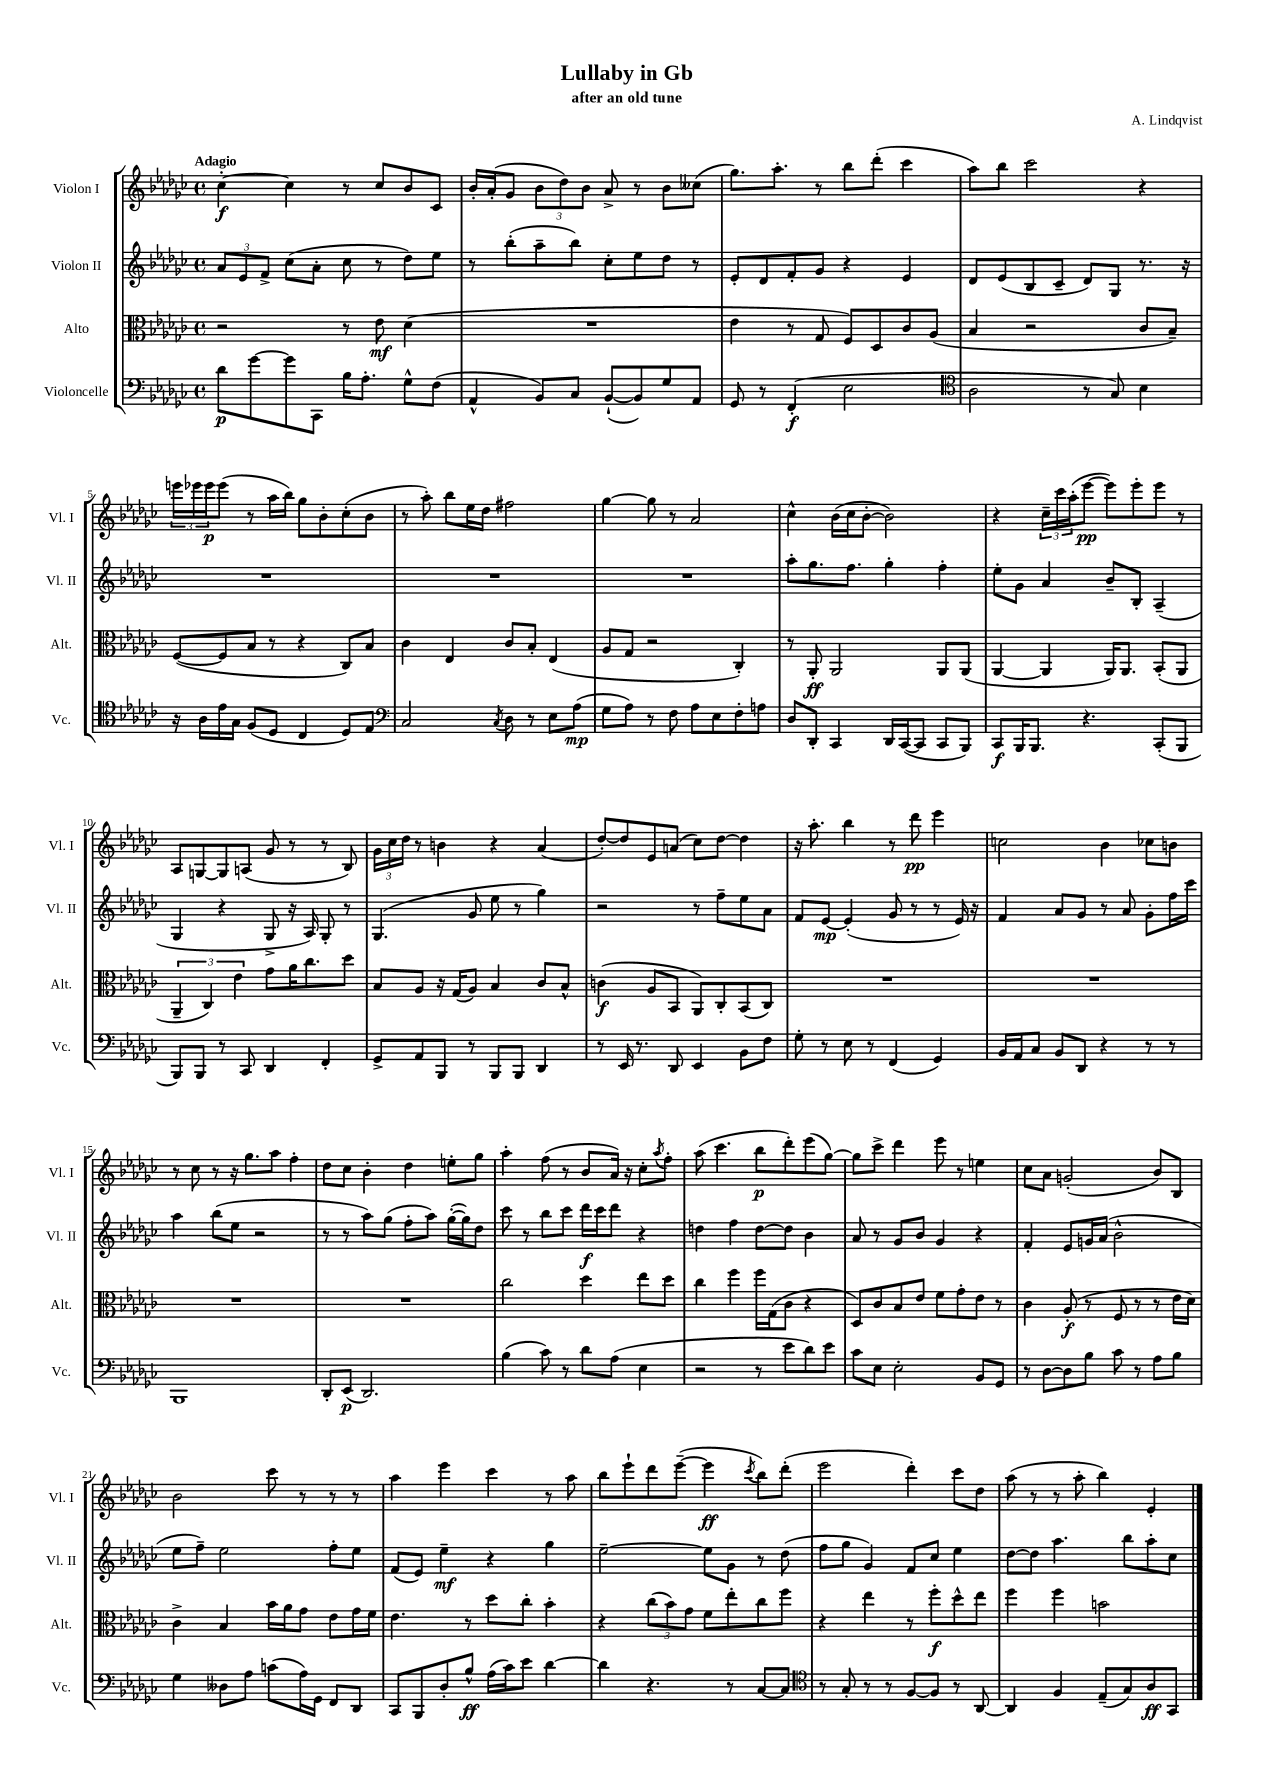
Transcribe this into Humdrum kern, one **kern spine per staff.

**kern	**kern	**kern	**kern
*staff4	*staff3	*staff2	*staff1
*clefF4	*clefC3	*clefG2	*clefG2
*k[b-e-a-d-g-c-]	*k[b-e-a-d-g-c-]	*k[b-e-a-d-g-c-]	*k[b-e-a-d-g-c-]
*M4/4	*M4/4	*M4/4	*M4/4
*met(c)	*met(c)	*met(c)	*met(c)
8d-\L	2r	12a-/L	[4cc-'\
.	.	12e-/	.
[8g-\	.	.	.
.	.	12f^/J	.
8g-\]	.	(8cc-\L	4cc-\]
8CC-\J	.	8a-'\J	.
16B-\LK	8r	8cc-\	8r
8.A-'\J	.	.	.
.	8e-\	8r	8cc-/L
8G-^^\L	(4d-\	8dd-\L)	8b-/
(8F\J	.	8ee-\J	8c-/J
=	=	=	=
4AA-^^/	1r	8r	16b-'/LL
.	.	.	(16a-'/J
.	.	(8bb-'\L	8g-/J
8BB-/L)	.	8aa-~\	12b-\L
.	.	.	12dd-\)
8C-/J	.	8bb-\J)	.
.	.	.	12b-\J
([8BB-`/L	.	8cc-'\L	8a-^/
8BB-/])	.	8ee-\	8r
8G-/	.	8dd-\J	8b-\L
8AA-/J	.	8r	(8cc--\J
=	=	=	=
8GG-/	4e-\	8e-'/L	8.gg-\L)
8r	.	8d-/	.
.	.	.	8.aa-'\J
(4FF'/	8r	8f'/	.
.	8G-/	8g-/J	8r
2E-\	8F/L)	4r	8bb-\L
.	8D-/	.	(8ddd-'\J
.	8c-/	4e-/	4ccc-\
.	(8A-/J	.	.
=	=	=	=
*clefC4	*	*	*
2A-\	4B-/	8d-/L	8aa-\L)
.	.	(8e-/	8bb-\J
.	2r	8B-/	2ccc-\
.	.	8c-~/J	.
8r	.	8d-/L)	.
8G-/)	.	8G-/J	.
4B-\	8c-/L	8.r	4r
.	8B-~/J)	.	.
.	.	16r	.
=	=	=	=
16r	([8F/L	1r	24eee\LL
.	.	.	24eee-\
16A-\LL	.	.	.
.	.	.	24eee-\J
16e-\	8F/]	.	(8eee-\J
16G-\JJ	.	.	.
(8F/L	8B-/J	.	8r
8D-/J	8r	.	16aa-\LL
.	.	.	16bb-\JJ)
4C-/	4r	.	8gg-\L
.	.	.	8b-'\
8D-/L)	8C-/L)	.	(8cc-'\
8E-/J	8B-/J	.	8b-\J
=	=	=	=
*clefF4	*	*	*
2C-/	4c-\	1r	8r
.	.	.	8aa-'\)
.	4E-/	.	8bb-\L
.	.	.	16ee-\L
.	.	.	16dd-\JJ
8qC-/	.	.	.
8D-\	8c-/L	.	2ff#\
8r	8B-'/J	.	.
8E-\L	(4E-/	.	.
(8A-\J	.	.	.
=	=	=	=
8G-\L	8A-/L	1r	[4gg-\
8A-\J)	8G-/J	.	.
8r	2r	.	8gg-\]
8F\	.	.	8r
8A-\L	.	.	2a-/
8E-\	.	.	.
8F'\	4C-'/)	.	.
8A\J	.	.	.
=	=	=	=
8D-/L	8r	8aa-'\L	4cc-^^\
8DD-'/J	8AA-'/	8.gg-\	.
4CC-/	2AA-/	.	(16b-\LL
.	.	8.ff\J	16cc-\J
.	.	.	[8b-'\J
16DD-/LL	.	4gg-'\	2b-\])
([16CC-/J	.	.	.
8CC-/]J	.	.	.
8CC-/L	8AA-/L	4ff'\	.
8BBB-/J)	(8AA-/J	.	.
=	=	=	=
8CC-/L	[4AA-/	8ee-'\L	4r
16BBB-/K	.	8g-\J	.
8.BBB-/J	.	.	.
.	4AA-/]	4a-/	24cc-~\LL
.	.	.	24ccc-\
.	.	.	(24aa-'\J
4.r	.	.	[8eee-\J
.	16AA-/LK)	8b-~/L	8eee-\]L)
.	8.AA-/J	.	.
.	.	8B-'/J	8eee-'\
(8CC-'/L	(8BB-'/L	(4A-~/	8eee-\J
8BBB-/J	8AA-/J	.	8r
=	=	=	=
8BBB-/L)	6AA-~/	4G-/	8A-/L
8BBB-/J	.	.	[8G/
.	6C-/)	.	.
8r	.	4r	8G/]
.	6e-\	.	.
8CC-/	.	.	(8A/J
4DD-/	8g-\L	8G-^/	8g-/
.	16a-\K	16r	8r
.	8.cc-\	16A-/)	.
4FF'/	.	8G-'/	8r
.	8dd-\J	8r	8B-/)
=	=	=	=
8GG-^/L	8B-/L	(4.G-/	24g-\LL
.	.	.	24cc-\
.	.	.	24dd-\JJ
8AA-/	8A-/J	.	8r
8BBB-/J	16r	.	4b\
.	(16G-/LK	.	.
8r	8A-/J)	8g-/	.
8BBB-/L	4B-/	8ee-\	4r
8BBB-/J	.	8r	.
4DD-/	8c-/L	4gg-\)	(4a-/
.	8B-^^/J	.	.
=	=	=	=
8r	(4c\	2r	[8dd-'/L)
16EE-/	.	.	8dd-/]
8.r	.	.	.
.	8A-/L	.	8e-/
8DD-/	8BB-/J	.	(8a/J
4EE-/	8AA-/L)	8r	8cc-\L)
.	8C-'/	8ff~\L	[8dd-\J
8BB-\L	(8BB-/	8ee-\	4dd-\]
8F\J	8C-/J)	8a-\J	.
=	=	=	=
8G-'\	1r	8f/L	16r
.	.	.	8.aa-'\
8r	.	[8e-/J	.
8E-\	.	(4e-'/]	4bb-\
8r	.	.	.
(4FF/	.	8g-/	8r
.	.	8r	8ddd-\
4GG-/)	.	8r	4eee-\
.	.	16e-/)	.
.	.	16r	.
=	=	=	=
16BB-/LL	1r	4f/	2cc\
16AA-/J	.	.	.
8C-/J	.	.	.
8BB-/L	.	8a-/L	.
8DD-/J	.	8g-/J	.
4r	.	8r	4b-\
.	.	8a-/	.
8r	.	8g-'\L	8cc-\L
8r	.	16ff\L	8b\J
.	.	16ccc-\JJ	.
=	=	=	=
1BBB-	1r	4aa-\	8r
.	.	.	8cc-\
.	.	(8bb-\L	8r
.	.	8ee-\J	16r
.	.	.	8.gg-\L
.	.	2r	.
.	.	.	8aa-\J
.	.	.	4ff'\
=	=	=	=
8DD-'/L	1r	8r	8dd-\L
(8EE-/J	.	8r	8cc-\J
2.DD-/)	.	8aa-\L)	4b-'\
.	.	(8gg-\J	.
.	.	8ff'\L	4dd-\
.	.	8aa-\J)	.
.	.	([16gg-'\LL	8ee'\L
.	.	16gg-\]J)	.
.	.	8dd-\J	8gg-\J
=	=	=	=
(4B-\	2cc-\	8ccc-\	4aa-'\
.	.	8r	.
8c-\)	.	8bb-\L	(8ff\
8r	.	8ccc-\J	8r
8d-\L	4dd-\	16ddd-\LL	8b-/L
.	.	16ccc-\J	.
(8A-\J	.	8ddd-\J	16a-/Jk)
.	.	.	16r
4E-\	8ee-\L	4r	8cc-'\L
.	.	.	8qaa-/
.	8dd-\J	.	8ff'\J
=	=	=	=
2r	4cc-\	4dd\	(8aa-\
.	.	.	4.ccc-\
.	4ff\	4ff\	.
8r	16ff\LL	[8dd\L	8bb-\L
.	(16G-\J	.	.
8e-\L	8c-\J	8dd\]J	8ddd-'\)
8d-\)	4r	4b-\	(8eee-\
8e-\J	.	.	[8gg-\J)
=	=	=	=
8c-\L	8D-/L)	8a-/	8gg-\]L
8E-\J	8c-/	8r	8ccc-^\J
2E-'\	8B-/	8g-/L	4ddd-\
.	8e-/J	8b-/J	.
.	8f\L	4g-/	8eee-\
.	8g-'\	.	8r
8BB-/L	8e-\J	4r	4ee\
8GG-/J	8r	.	.
=	=	=	=
8r	4c-\	4f'/	8cc-\L
[8D-\L	.	.	8a-\J
8D-\]	(8A-'/	8e-/L	(2g'/
8B-\J	8r	16g/L	.
.	.	(16a-/JJ	.
8c-\	8F/	2b-^^\	.
8r	8r	.	.
8A-\L	8r	.	8b-/L)
8B-\J	16e-\LL	.	8B-/J
.	16d-\JJ)	.	.
=	=	=	=
4G-\	4c-^\	8ee-\L	2b-\
.	.	8ff~\J)	.
8D--\L	4B-/	2ee-\	.
8A-\J	.	.	.
(8c\L	16b-\LL	.	8ccc-\
.	16a-\J	.	.
16A-\L)	8g-\J	.	8r
16GG-\JJ	.	.	.
8FF/L	8e-\L	8ff'\L	8r
8DD-/J	16g-\L	8ee-\J	8r
.	16f\JJ	.	.
=	=	=	=
8CC-/L	4.e-\	(8f/L	4aa-\
8BBB-/	.	8e-/J)	.
8D-'/	.	4ee-~\	4eee-\
8B-^^/J	8r	.	.
(16A-\LL	8dd-\L	4r	4ccc-\
16c-\J)	.	.	.
8e-\J	8cc-'\J	.	.
[4d-\	4b-'\	4gg-\	8r
.	.	.	8aa-\
=	=	=	=
4d-\]	4r	[2ee-~\	8bb-\L
.	.	.	8eee-`\
4.r	(12cc-\L	.	8ddd-\
.	12b-\)	.	.
.	.	.	([8eee-~\J
.	12g-\J	.	.
.	8f\L	8ee-\]L	4eee-\]
8r	8ee-'\	8g-\J	.
.	.	.	8qccc-/
[8C-/L	8cc-\	8r	8bb-\L)
8C-/]J	8ff\J	(8dd-\	(8ddd-'\J
=	=	=	=
*clefC4	*	*	*
8r	4r	8ff\L	2eee-\
8G-'/	.	8gg-\J	.
8r	4ee-\	4g-/)	.
8r	.	.	.
[8F/L	8r	8f/L	4ddd-'\)
8F/]J	8ff'\L	8cc-/J	.
8r	8dd-^^\	4ee-\	8ccc-\L
[8AA-/	8ee-\J	.	8dd-\J
=	=	=	=
4AA-/]	4ff\	[8dd-\L	(8aa-\
.	.	8dd-\]J	8r
4F/	4ff\	4.aa-\	8r
.	.	.	8aa-'\
(8E-~/L	2b\	.	4bb-\)
8G-/)	.	8bb-\L	.
8A-/	.	8aa-'\	4e-'/
8GG-/J	.	8cc-\J	.
==	==	==	==
*-	*-	*-	*-
